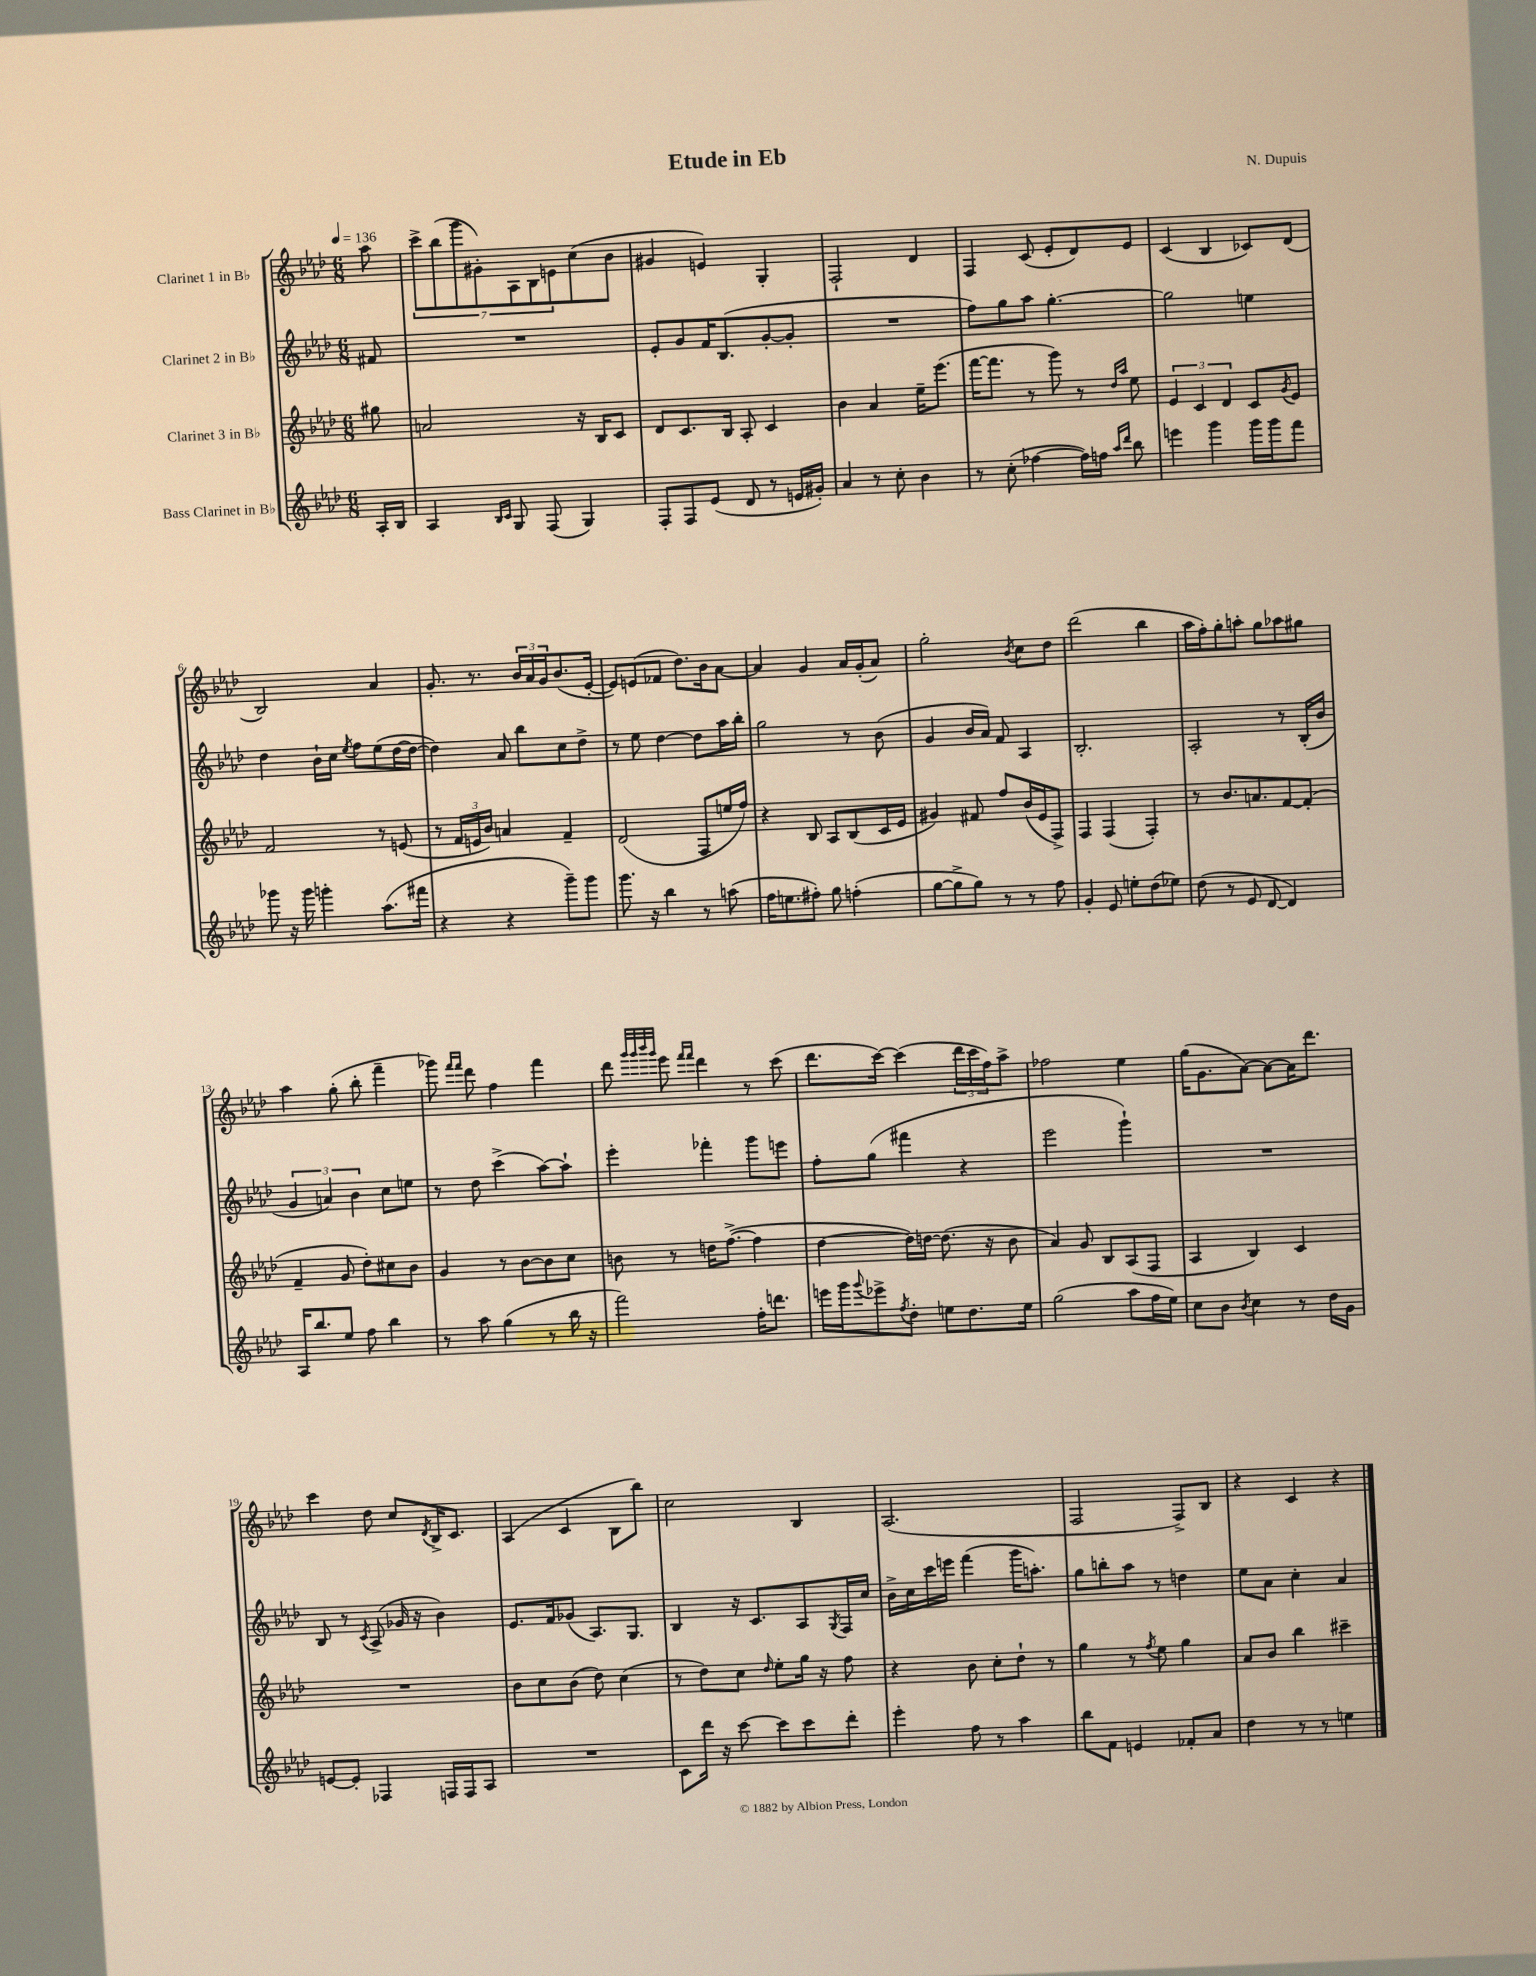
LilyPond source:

\header { title = "Etude in Eb" composer = "N. Dupuis" }
<<
\new StaffGroup <<
\new Staff = "s0" \with { instrumentName = "Clarinet 1 in Bb" } {
    \clef treble \key aes \major \numericTimeSignature \time 6/8 \partial 8 \tempo 4 = 136
    aes''8 |
    \tuplet 7/4 { c'''8-> bes''8( g'''8 gis'8-.) aes8 bes8 e'8 } c''8( bes'8 |
    gis'4 e'4) g4-. |
    f2-! des'4 |
    f4 c'8( ees'8-. des'8) ees'8 |
    c'4( bes4 ces'8) des'8( |
    bes2) aes'4 |
    g'8.-. r8. \tuplet 3/2 { bes'16 aes'16 g'16 } bes'8.( ees'16~-. |
    ees'8) e'8( fes'8 des''8.) bes'16 aes'8~ |
    aes'4 g'4 aes'16 g'16-.( aes'8) |
    g''2-. \acciaccatura { bes'8 } c''8 des''8 |
    des'''2( bes''4 |
    aes''16 f''16-.) g''8-. a''8-. g''8 aes''8 gis''8 |
    aes''4 g''8-.( bes''8-. f'''4-- |
    ges'''8) \grace { f'''16 f'''16 } des'''8 f''4 f'''4 |
    des'''8 \grace { g'''32 g'''32 bes'''32 g'''32 } ees'''8 \grace { f'''16 f'''16 } des'''4 r8 c'''8( |
    des'''8. c'''16~) c'''4( \tuplet 3/2 { des'''16 c'''16 f''16) } aes''8-> |
    fes''2 ees''4 |
    g''16( g'8. aes'8~) aes'8~ aes'16 des'''8. |
    c'''4 des''8 c''8 \acciaccatura { des'8 } bes16-> c'8. |
    aes4( c'4 bes8 bes''8) |
    c''2 bes4 |
    aes2.( |
    f2 f8->) bes8 |
    r4 c'4 r4 \bar "|." |
}
\new Staff = "s1" \with { instrumentName = "Clarinet 2 in Bb" } {
    \clef treble \key aes \major \numericTimeSignature \time 6/8 \partial 8
    fis'8 |
    R2. |
    ees'8-. g'8 f'16 bes8.( g'8~-. g'8-. |
    R2. |
    f''8) g''8 aes''8 g''4.~-. |
    g''2 e''4 |
    des''4 bes'16-! c''16 \acciaccatura { ees''8 } f''8 ees''8( des''16~ des''16~ |
    des''4) aes'8 bes''8 c''8 des''8-> |
    r8 ees''8 des''4~ des''8 aes''16 bes''16-. |
    g''2 r8 bes'8( |
    g'4 bes'16 aes'16) f'8 aes4 |
    bes2.-. |
    aes2-. r8 bes16-.( bes'16 |
    \tuplet 3/2 { g'4 a'4) bes'4 } c''8 e''8 |
    r8 des''8 c'''4->( aes''8~) aes''8-! |
    ees'''4-. fes'''4-. g'''8 e'''8 |
    f''8-. g''8( fis'''4 r4 |
    ees'''2 g'''4-!) |
    R2. |
    bes8 r8 \acciaccatura { c'8 } aes8->( ges'16 r16 bes'4) |
    ees'8. f'16 ges'8( aes8.) g8. |
    bes4 r16 c'8. aes8 \acciaccatura { g8 } f16 c''16 |
    bes'16-> c''16 c'''16 e'''16 f'''4( g'''16 a''8.-.) |
    g''8 b''8-. aes''8 r8 d''4 |
    ees''8 aes'8 c''4-. aes'4 \bar "|." |
}
\new Staff = "s2" \with { instrumentName = "Clarinet 3 in Bb" } {
    \clef treble \key aes \major \numericTimeSignature \time 6/8 \partial 8
    gis''8 |
    a'2 r16 bes16 c'8 |
    des'8 c'8. bes16 aes8-. c'4 |
    bes'4 aes'4 ees''16-- ees'''8.( |
    f'''16~ f'''8. r8 g'''8) r8 \grace { des''16 aes''16 } ees''8 |
    \tuplet 3/2 { ees'4 c'4 des'4 } c'8 \acciaccatura { g'8 } ees'8 |
    f'2 r8 e'8( |
    r8 \tuplet 3/2 { f'16 e'16 bes'16) } a'4 f'4-- |
    des'2( f8 e''16 f''16) |
    r4 bes8 aes8 bes8( c'16 ees'16 |
    gis'4) fis'8 f''8 bes'16( ees'16 f8->) |
    f4 f4( f4-.) |
    r8 bes'8. a'8. f'8~ f'8-.( |
    f'4-- g'8 des''8-.) cis''8 bes'8 |
    g'4 r8 bes'8~ bes'8 c''8 |
    b'8 r8 d''16 f''8.~->( f''4 |
    des''4~ des''16) d''16~ d''8.( r16 bes'8 |
    aes'4) g'8 bes8 aes8( f8 |
    aes4 bes4) c'4 |
    R2. |
    bes'8 c''8 bes'8( des''8) c''4( |
    r8 des''8) c''8 \grace { des''16 } ees''8-. g''16 r16 f''8 |
    r4 bes'8 c''8-. des''8-! r8 |
    g''4 r8 \acciaccatura { f''8 } ees''8 g''4 |
    aes'8 bes'8 bes''4 cis'''4-- \bar "|." |
}
\new Staff = "s3" \with { instrumentName = "Bass Clarinet in Bb" } {
    \clef treble \key aes \major \numericTimeSignature \time 6/8 \partial 8
    aes16-. bes16 |
    aes4 \grace { bes16 c'16 } g8 f8( g4) |
    f8-. f8 ees'8( des'8 r8 e'16 gis'16-.) |
    aes'4 r8 c''8-. bes'4 |
    r8 c''8-.( fes''4~ fes''16) f''16 \grace { aes''16 des'''16 } bes''8 |
    e'''4 g'''4 g'''16 g'''16 f'''8 |
    ges'''8 r16 ges'''16 g'''4-. aes''8.( fis'''16 |
    r4 r4 g'''8--) g'''8 |
    g'''8. r16 bes''4 r8 a''8( |
    f''16 e''8. fis''8-.) g''8 f''4-.( |
    g''8~ g''8-> g''8) r8 r8 f''8 |
    g'4-. ees'8 e''8-. des''8( ees''8) |
    des''8( r8 ees'8 des'8~ des'4) |
    aes16 bes''8. ees''8 f''8 bes''4 |
    r8 aes''8 g''4( r8 bes''16 r16 |
    f'''2) f''16-. d'''8. |
    e'''16 g'''16 \appoggiatura { g'''8 } ees'''8-> \acciaccatura { f''8 } des''8-. e''8 des''8. e''16 |
    g''2( aes''8 f''16 ees''16) |
    c''8 bes'8 \acciaccatura { bes'8 } c''4 r8 des''16 g'16 |
    e'8~ e'8-. fes4 f16 f16 aes8 |
    R2. |
    c'8 des'''16 r16 c'''8~ c'''8 c'''8 des'''8-. |
    ees'''4-. f''8 r8 aes''4 |
    bes''8 f'8 e'4 fes'8-. aes'8 |
    des''4 r8 r8 e''4 \bar "|." |
}
>>
>>
